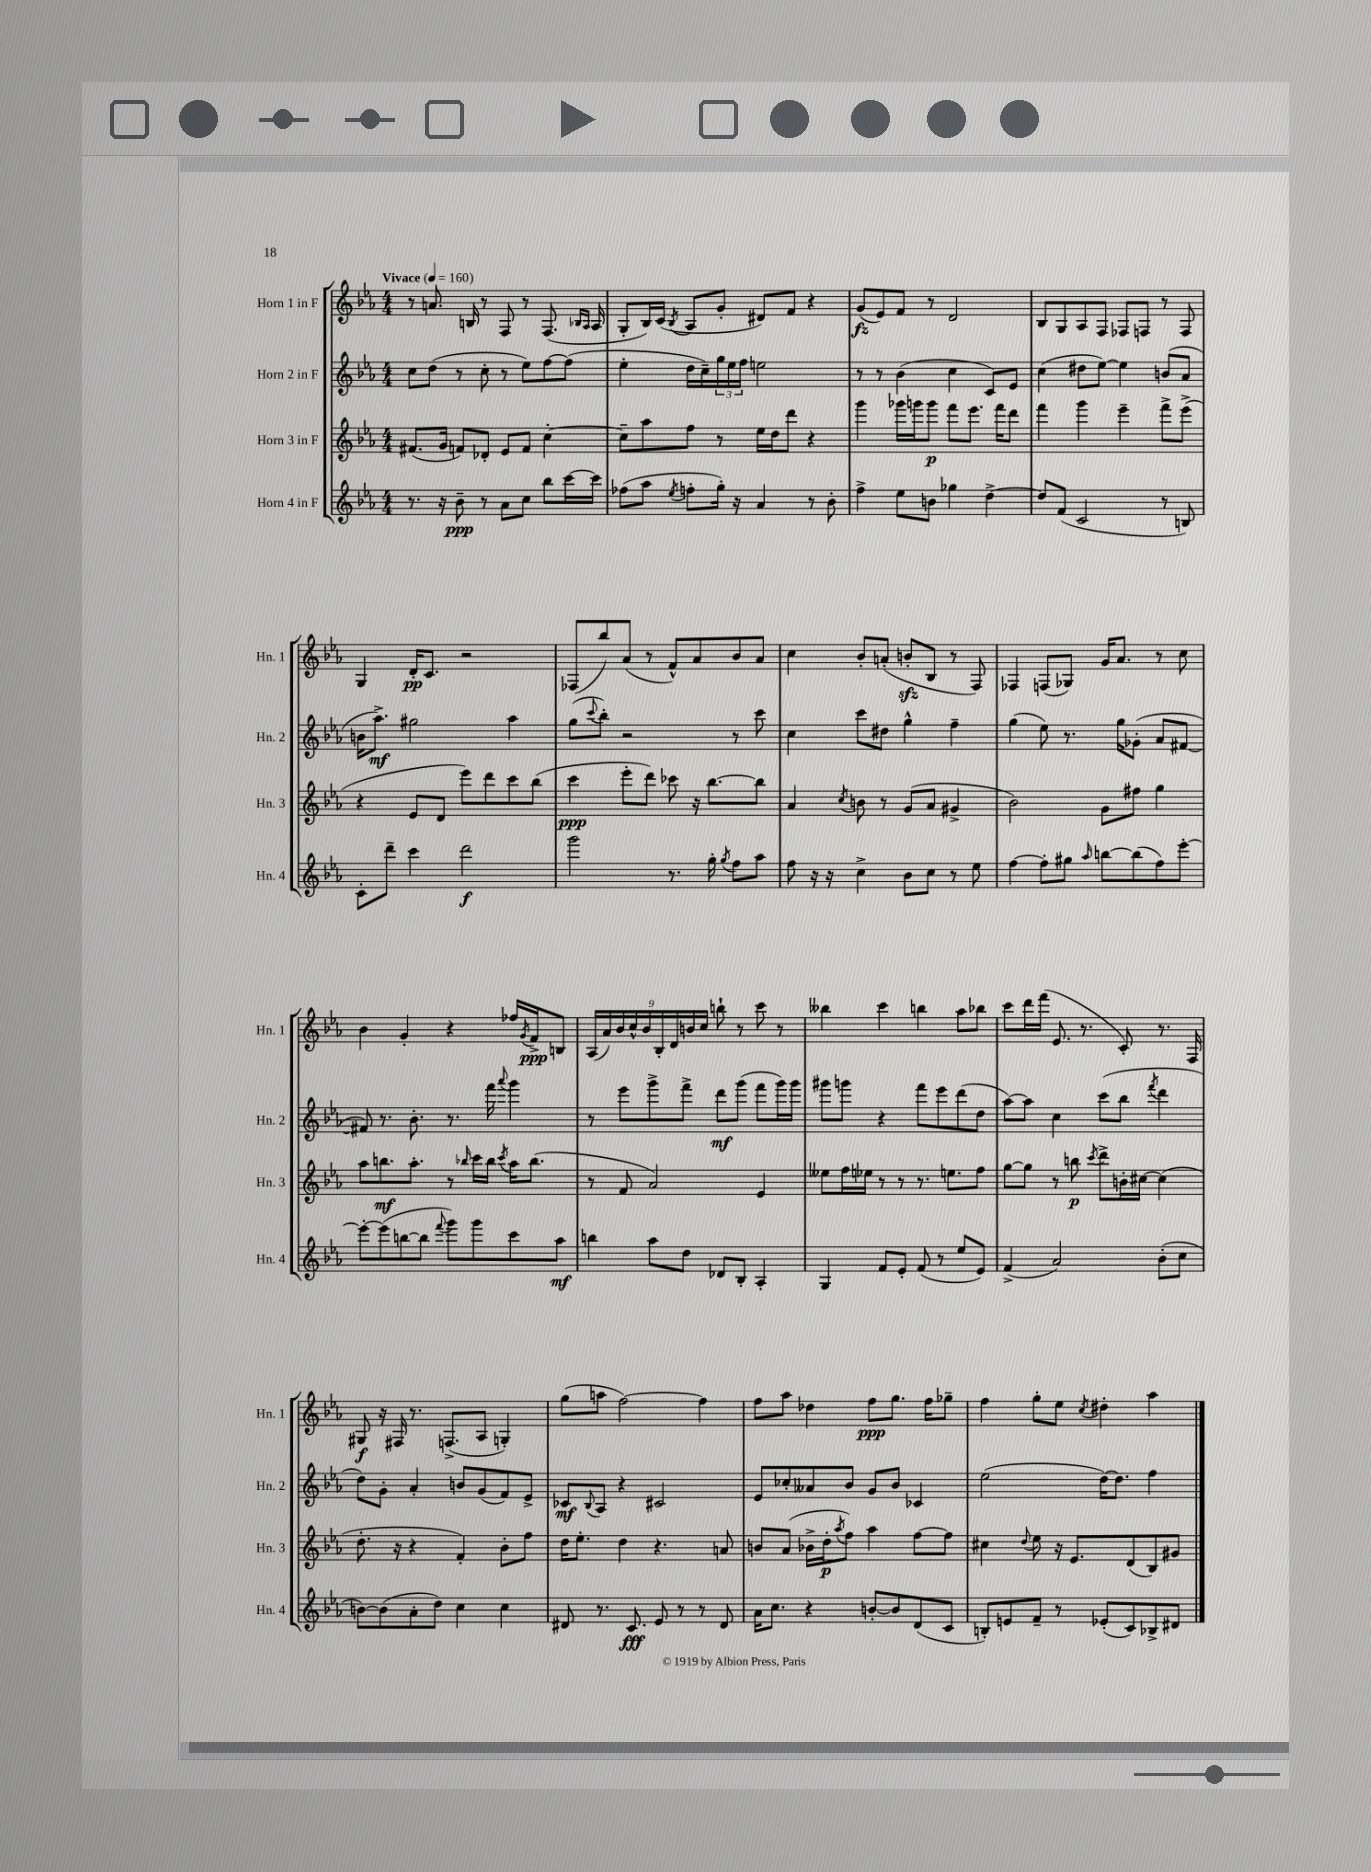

**kern	**kern	**kern	**kern
*staff4	*staff3	*staff2	*staff1
*clefG2	*clefG2	*clefG2	*clefG2
*k[b-e-a-]	*k[b-e-a-]	*k[b-e-a-]	*k[b-e-a-]
*M4/4	*M4/4	*M4/4	*M4/4
*MM160	*MM160	*MM160	*MM160
8.r	(8.f#	8cc	8r
.	.	(8dd	8.a
16r	16g	.	.
8b-~	8f)	8r	.
.	.	.	16B
8r	8d-'	8cc'	8r
8a-	8e-	8r	8F
8cc	8f	8ee-)	8r
8bb-	[4cc'	[8ff	(8.F
[16ccc	.	(8ff]	.
.	.	.	16qqB-
.	.	.	16qqA-
16ccc]	.	.	16A-
=	=	=	=
(8ff-	8cc~]	4ee-'	8G'
8aa-	8aa-	.	16B-)
.	.	.	(16c
8qee-	.	.	8qB-
8ff'	8ff	16dd	8A-
.	.	16cc~)	.
16gg')	8r	24gg	8g'
.	.	24ee-	.
16r	.	.	.
.	.	24ff	.
4a-	16ee-	2ee	8d#)
.	16dd	.	.
.	8ddd	.	8f
8r	4r	.	4r
8b-'	.	.	.
=	=	=	=
4ff^	4ggg	8r	(8g
.	.	8r	8e-)
8ee-	16ggg-	(4b-	8f
.	16ggg	.	.
8b	8ggg	.	8r
4gg-	8fff	4cc	2d
.	8.eee-	.	.
[4dd^	.	8c)	.
.	16fff	.	.
.	8ddd	8e-	.
=	=	=	=
8dd]	4fff	(4cc	8B-
(8f	.	.	8G
2c	4ggg	8dd#	8A-
.	.	[8ee-)	8F
.	4eee-~	4ee-]	8F-
.	.	.	8F
8r	8fff^	(8b	8r
8B)	(8eee-^	8a-	8F
=	=	=	=
8c'	4r	16b	4G
.	.	8.aa-^)	.
8ddd~	.	.	.
4ccc	8e-	2gg#	16d'
.	.	.	8.c
.	8d	.	.
2ddd	8eee-)	.	2r
.	8ddd	.	.
.	8ccc	4aa-	.
.	(8bb-	.	.
=	=	=	=
2ggg	4ccc	(8gg	(8F-
.	.	8qqccc	.
.	.	8bb-')	8bb-)
.	8eee-'	2r	(8a-
.	8ddd)	.	8r
8.r	8ccc-	.	8f^^)
.	16r	.	8a-
16gg'	[8.bb-	.	.
8qgg	.	.	.
8ff	.	8r	8b-
8aa-	8bb-]	8ccc	8a-
=	=	=	=
8ff	4a-	4cc	4cc
16r	.	.	.
16r	.	.	.
.	8qcc	.	.
4cc^	8b	8ccc	8b-'
.	8r	8dd#	(8a'
8b-	(8g	4gg^^	8b'
8cc	8a-	.	8B-
8r	4g#^	4ff~	8r
8ee-	.	.	8F)
=	=	=	=
[4ff	2b-)	(4gg	4F-
8ff']	.	8ee-)	(8F
8gg#	.	8.r	8G-)
16qqaa-	.	.	.
[8bb	8g	.	16g
.	.	16gg	8.a-
(8bb]	8ff#	(8g-'	.
8ff)	4gg	8a-	8r
[8eee-'	.	[8f#	8cc
=	=	=	=
8eee-'_	8aa-	8f#])	4b-
(8eee-]	8.bb	8.r	.
[8bb	.	.	4g'
.	8.aa-'	8.b-'	.
8bb]	.	.	.
8qqfff	.	.	.
8ggg)	8r	8.r	4r
.	16qqbb-	.	.
8ggg	16ccc	.	.
.	16bb-	16fff	.
.	8qccc	8qqaaa-	.
8ccc	16aa-	4ggg	16ff-
.	.	.	8qg
.	(8.bb-	.	16f^
8aa-	.	.	8B
=	=	=	=
4bb	8r	8r	(18A-
.	.	.	18a-)
.	.	.	18b-
.	8f	8eee-	.
.	.	.	18cc^^
.	.	.	18b-
8aa-	2a-)	8ggg^	.
.	.	.	18B-'
.	.	.	18d
8dd	.	8fff^	.
.	.	.	18b
.	.	.	18cc
8d-	.	8ddd	8bb`
8B-'	.	(8ggg	8r
4A-'	4e-	8fff	8ccc
.	.	16ggg)	8r
.	.	16ggg	.
=	=	=	=
4G	8ee--	8ggg#	4bb--
.	16ff	8ggg	.
.	16ee-	.	.
8f	8r	4r	4ccc
8e-'	8r	.	.
(8f	8.r	8fff	4bb
8r	.	8eee-	.
.	8.ee	.	.
8ee-	.	(8ddd	8aa-
8e-)	8ff	8dd	8bb-
=	=	=	=
(4f^	[8gg	[8aa-)	8ccc
.	8gg]	8aa-]	16ddd
.	.	.	(16fff
2a-)	8r	4cc	8.e-
.	8bb	.	.
.	.	.	8.r
.	8qccc	.	.
.	8ddd^	(8ccc	.
.	16b'	8bb-	8c')
.	[16cc#	.	.
.	.	8qfff	.
(8b-'	(4cc#]	4ddd	8.r
8cc	.	.	.
.	.	.	16F
=	=	=	=
[8b)	8.dd'	8dd)	8G#
(8b]	.	8g'	16r
.	16r	.	16F#
8a-'	4r	4a-'	8.r
8dd)	.	.	.
.	.	.	(8.F^
4cc	4f')	8b	.
.	.	(8g	8A-
4cc	8b-'	8f)	4G')
.	8ff	8e-^	.
=	=	=	=
8d#	16dd	8c-	(8gg
.	8.ee-'	.	.
.	.	8qqB-	.
8.r	.	8A-	8aa
.	4dd	4r	[2ff)
8.c	.	.	.
8e-	4.r	2c#	.
8r	.	.	.
8r	.	.	4ff]
8d#	8a	.	.
=	=	=	=
16a-	8b	8e-	8ff
8.cc	.	.	.
.	(8a-	8cc-'	8aa-
4r	16b-^	8a--	4dd-
.	16dd'	.	.
.	8qaa-	.	.
.	8ff)	8b-	.
[8b'	4aa-	8g	8ff
8b]	.	8b-	8.gg
(8d	[8ff	4c-	.
.	.	.	16ff
8c	8ff]	.	8gg-~
=	=	=	=
8B')	4cc#	(2ee-	4ff
8e	.	.	.
.	8qqdd	.	.
8f~	8ee-	.	8gg'
8r	16r	.	8ee-
.	8.e-	.	.
.	.	.	8qcc
(8e-'	.	[16dd)	4dd#'
.	.	8.dd]	.
8c)	(8d	.	.
8B-^	8B-)	4ff	4aa-
8d#	8g#	.	.
==	==	==	==
*-	*-	*-	*-
